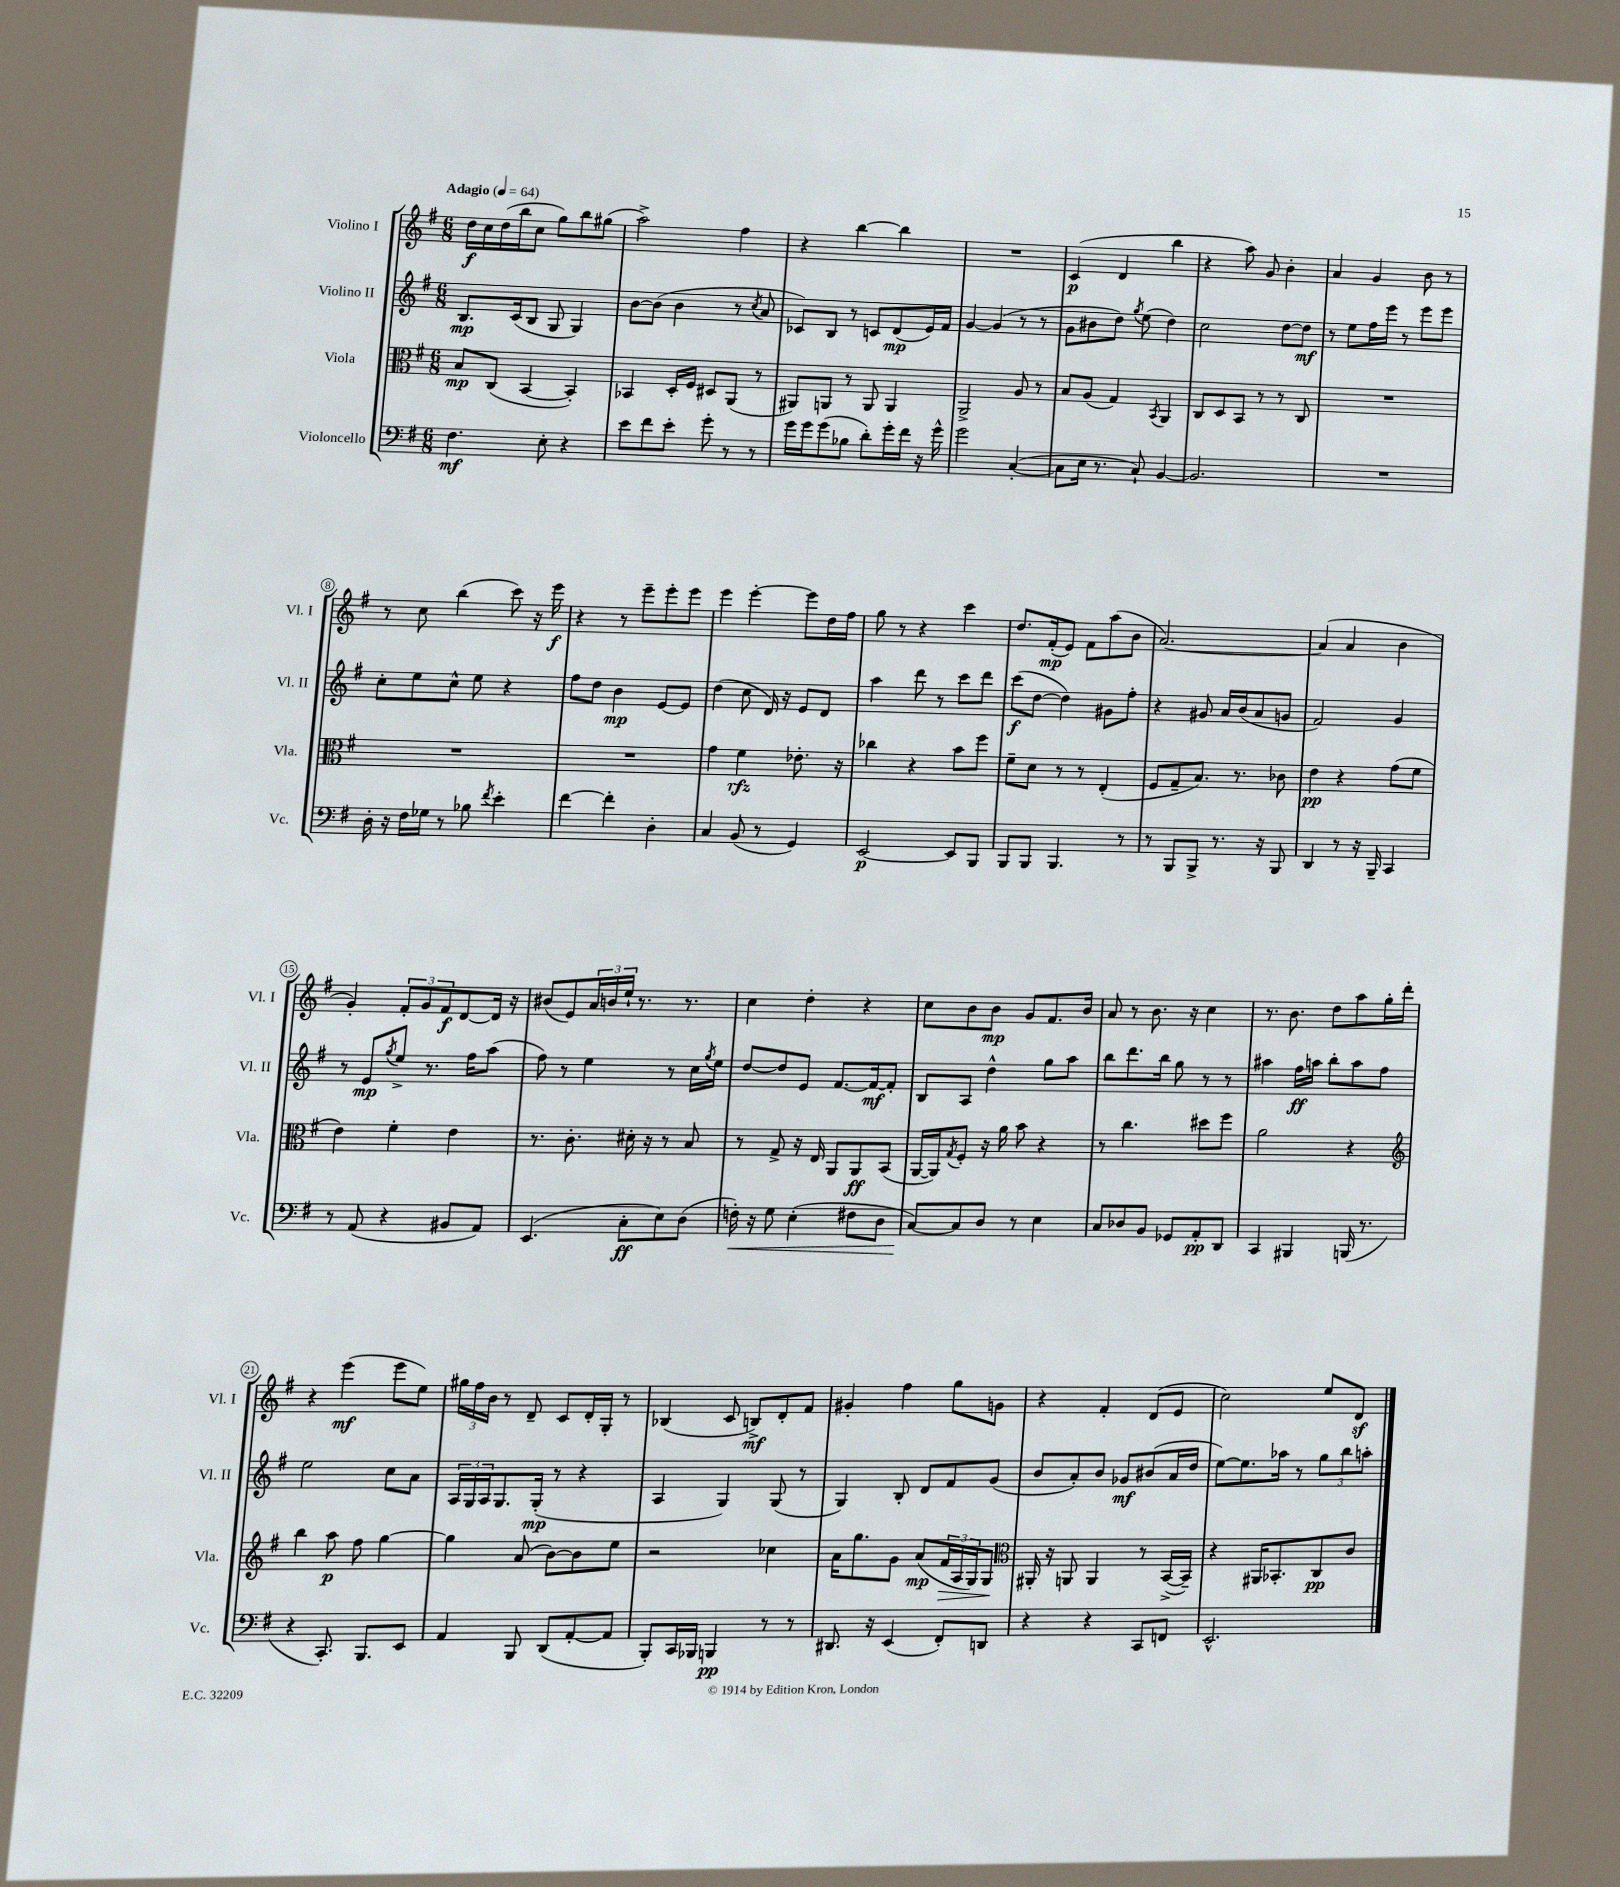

**kern	**kern	**kern	**kern
*staff4	*staff3	*staff2	*staff1
*clefF4	*clefC3	*clefG2	*clefG2
*k[f#]	*k[f#]	*k[f#]	*k[f#]
*M6/8	*M6/8	*M6/8	*M6/8
*MM64	*MM64	*MM64	*MM64
4.F#	8B	8.B	16dd
.	.	.	16cc
.	(8C	.	(16dd
.	.	(16c	16bb
.	[4BB	8B	8cc
8E'	.	8G	8gg)
4r	4BB'])	4G)	8bb
.	.	.	(8gg#
=	=	=	=
8e	4BB-	[8b	2aa^)
8f#	.	(8b]	.
8e'	16D'	4b	.
.	16F#	.	.
8g'	8D#	.	.
8r	(8AA	8r	4ff#
.	.	8qcc	.
8r	8r	8a	.
=	=	=	=
16g	8AA#)	8c-)	4r
16g	.	.	.
(8g	8AA	8B	.
8B-	8r	8r	[4bb
8d')	8AA	8c	.
16g'	4AA	(8d	4bb]
16f#	.	.	.
16r	.	16e)	.
16g^^	.	16f#	.
=	=	=	=
2g	2AA^	[4g	2.r
.	.	(4g]	.
([4C'	8A	8r	.
.	8r	8r	.
=	=	=	=
8C]	8B	8g	(4c
16E	(8A	8b#	.
8.r	.	.	.
.	4G)	8dd)	4d
.	.	8qgg	.
8C`)	.	(8ee	.
.	8qBB	.	.
[4BB	4AA	4dd)	4bb
=	=	=	=
2.BB]	8C	2cc	4r
.	8D	.	.
.	8BB	.	8aa)
.	8r	.	8g
.	8r	[8dd	4b'
.	8C	8dd]	.
=	=	=	=
2.r	2.r	8r	4a
.	.	8ee	.
.	.	16ff#	4g
.	.	16eee	.
.	.	8r	.
.	.	8eee	8b
.	.	8eee	8r
=	=	=	=
16D'	2.r	8cc'	8r
16r	.	.	.
16F#	.	8ee	8cc
16G-	.	.	.
8r	.	8cc^^	(4bb
8B-	.	8ee	.
8qf#	.	.	.
4e'	.	4r	8ccc)
.	.	.	16r
.	.	.	16eee
=	=	=	=
[4f#	2.r	8ff#	4r
.	.	8dd	.
4f#']	.	4b	8r
.	.	.	8eee~
4D'	.	[8e	8eee'
.	.	8e]	8eee
=	=	=	=
4C	4g	(4dd	4eee
(8BB	4f#	8cc	[4eee'
8r	.	16d)	.
.	.	16r	.
4GG)	8.e-'	8e	8eee]
.	.	8d	16dd
.	16r	.	16ff#
=	=	=	=
[2EE	4cc-	4aa	8gg
.	.	.	8r
.	4r	8ddd	4r
.	.	8r	.
8EE]	8b	8ccc	4ccc
8BBB	8ff#	8ddd	.
=	=	=	=
8BBB	8f#~	(8ccc	8.dd
8BBB	8d	[8dd	.
.	.	.	(16f#'
4.BBB	8r	4dd])	8e)
.	8r	.	8f#
.	(4E'	8g#	(8aa
8r	.	8ff#'	8b
=	=	=	=
8r	8F#	4r	[2.a)
8BBB	8G~	.	.
8BBB^	8.B)	8g#	.
8.r	.	16a	.
.	8.r	(16b	.
.	.	8a	.
16r	.	.	.
8BBB	8c-	8g	.
=	=	=	=
4DD	4e	2f#)	(4a]
8r	4r	.	4a
16r	.	.	.
16BBB~	.	.	.
4CC	(8g	4g	4b
.	8f#	.	.
=	=	=	=
8r	4e)	8r	4g')
(8AA	.	8e	.
.	.	8qgg	.
4r	4f#'	8ee^	12f#'
.	.	.	12g
.	.	8.r	.
.	.	.	12f#
8BB#	4e	.	[8d
.	.	16ff#	.
8AA)	.	(8aa	16d]
.	.	.	16r
=	=	=	=
(4.EE	8.r	8ff#)	(8b#
.	.	8r	8e)
.	8.c'	.	.
.	.	4ee	24a
.	.	.	24b
.	.	.	24ee`
8C'	16d#'	.	8.r
.	16r	.	.
8E)	8r	8r	.
.	.	.	8.r
(8D	8B	16cc	.
.	.	8qgg	.
.	.	16ee	.
=	=	=	=
16F')	8r	[8dd	4cc
16r	.	.	.
8G	8G^	8dd]	.
(4E'	16r	8e	4dd'
.	16E	.	.
.	8AA	[8.f#	.
8F#	8AA	.	4r
.	.	16f#_	.
8D	(8BB	8f#']	.
=	=	=	=
[8C)	[16AA	8B	8cc
.	16AA])	.	.
.	8qG	.	.
8C]	8F#'	8A	8b
8D	16r	4dd^^	8b
.	16a	.	.
8r	8b	.	8g
4E	4r	8gg	8.f#
.	.	8aa	.
.	.	.	16b
=	=	=	=
8C	8r	8bb	8a
8D-	4.cc	8.ddd	8r
8BB	.	.	8.b
.	.	16bb	.
8GG-	.	8gg	.
.	.	.	16r
8AA'	8dd#	8r	4cc
8DD	8ff#	8r	.
=	=	=	=
4CC	2a	4aa#	8.r
.	.	.	8.b
4BBB#	.	16ff#	.
.	.	16aa	.
.	.	8bb'	8dd
(16BBB	4r	8aa	8aa
8.r	.	.	.
.	.	8ff#	16gg'
.	.	.	16ddd'
=	=	=	=
*	*clefG2	*	*
4r	4bb	2ee	4r
8.CC')	8aa	.	(4eee
.	8ff#	.	.
8.BBB	.	.	.
.	[4gg	8cc	8eee
8EE	.	8a	8ee)
=	=	=	=
4AA	4gg]	24A	24gg#
.	.	24G	24ff#
.	.	24A	24b
.	.	8.G	8r
8BBB	(8a	.	8d~
.	.	(16G'	.
(8DD	[8b)	8r	8c
[8AA'	8b]	4r	16d'
.	.	.	16G'
8AA]	8ee	.	8r
=	=	=	=
8BBB')	2r	4A	(4B-
16CC	.	.	.
16BBB-	.	.	.
4BBB	.	4G)	8c
.	.	.	8B^)
8r	4cc-	(8G	8d'
8r	.	8r	8f#
=	=	=	=
8.DD#	16a	4G)	4g#'
.	8.gg	.	.
16r	.	.	.
(4EE	8g	8B'	4ff#
.	(8a	8d	.
8FF#')	24f#	8f#	8gg
.	24A	.	.
.	24G)	.	.
8DD	8G	(8g	8g
=	=	=	=
*	*clefC3	*	*
4r	16AA#'	8b	4r
.	16r	.	.
.	8AA	8a')	.
4r	4AA	8b	4f#'
.	.	8g-	.
8CC	8r	(8b#	(8d
8FF	([16BB^	16a	8e
.	16BB~])	16dd	.
=	=	=	=
2.EE^^	4r	[8ee)	2cc)
.	.	8.ee]	.
.	16AA#	.	.
.	8.BB-'	16aa-	.
.	.	8r	.
.	8C	12gg	8ee
.	.	12bb	.
.	8c	.	8d
.	.	12aa'	.
==	==	==	==
*-	*-	*-	*-
